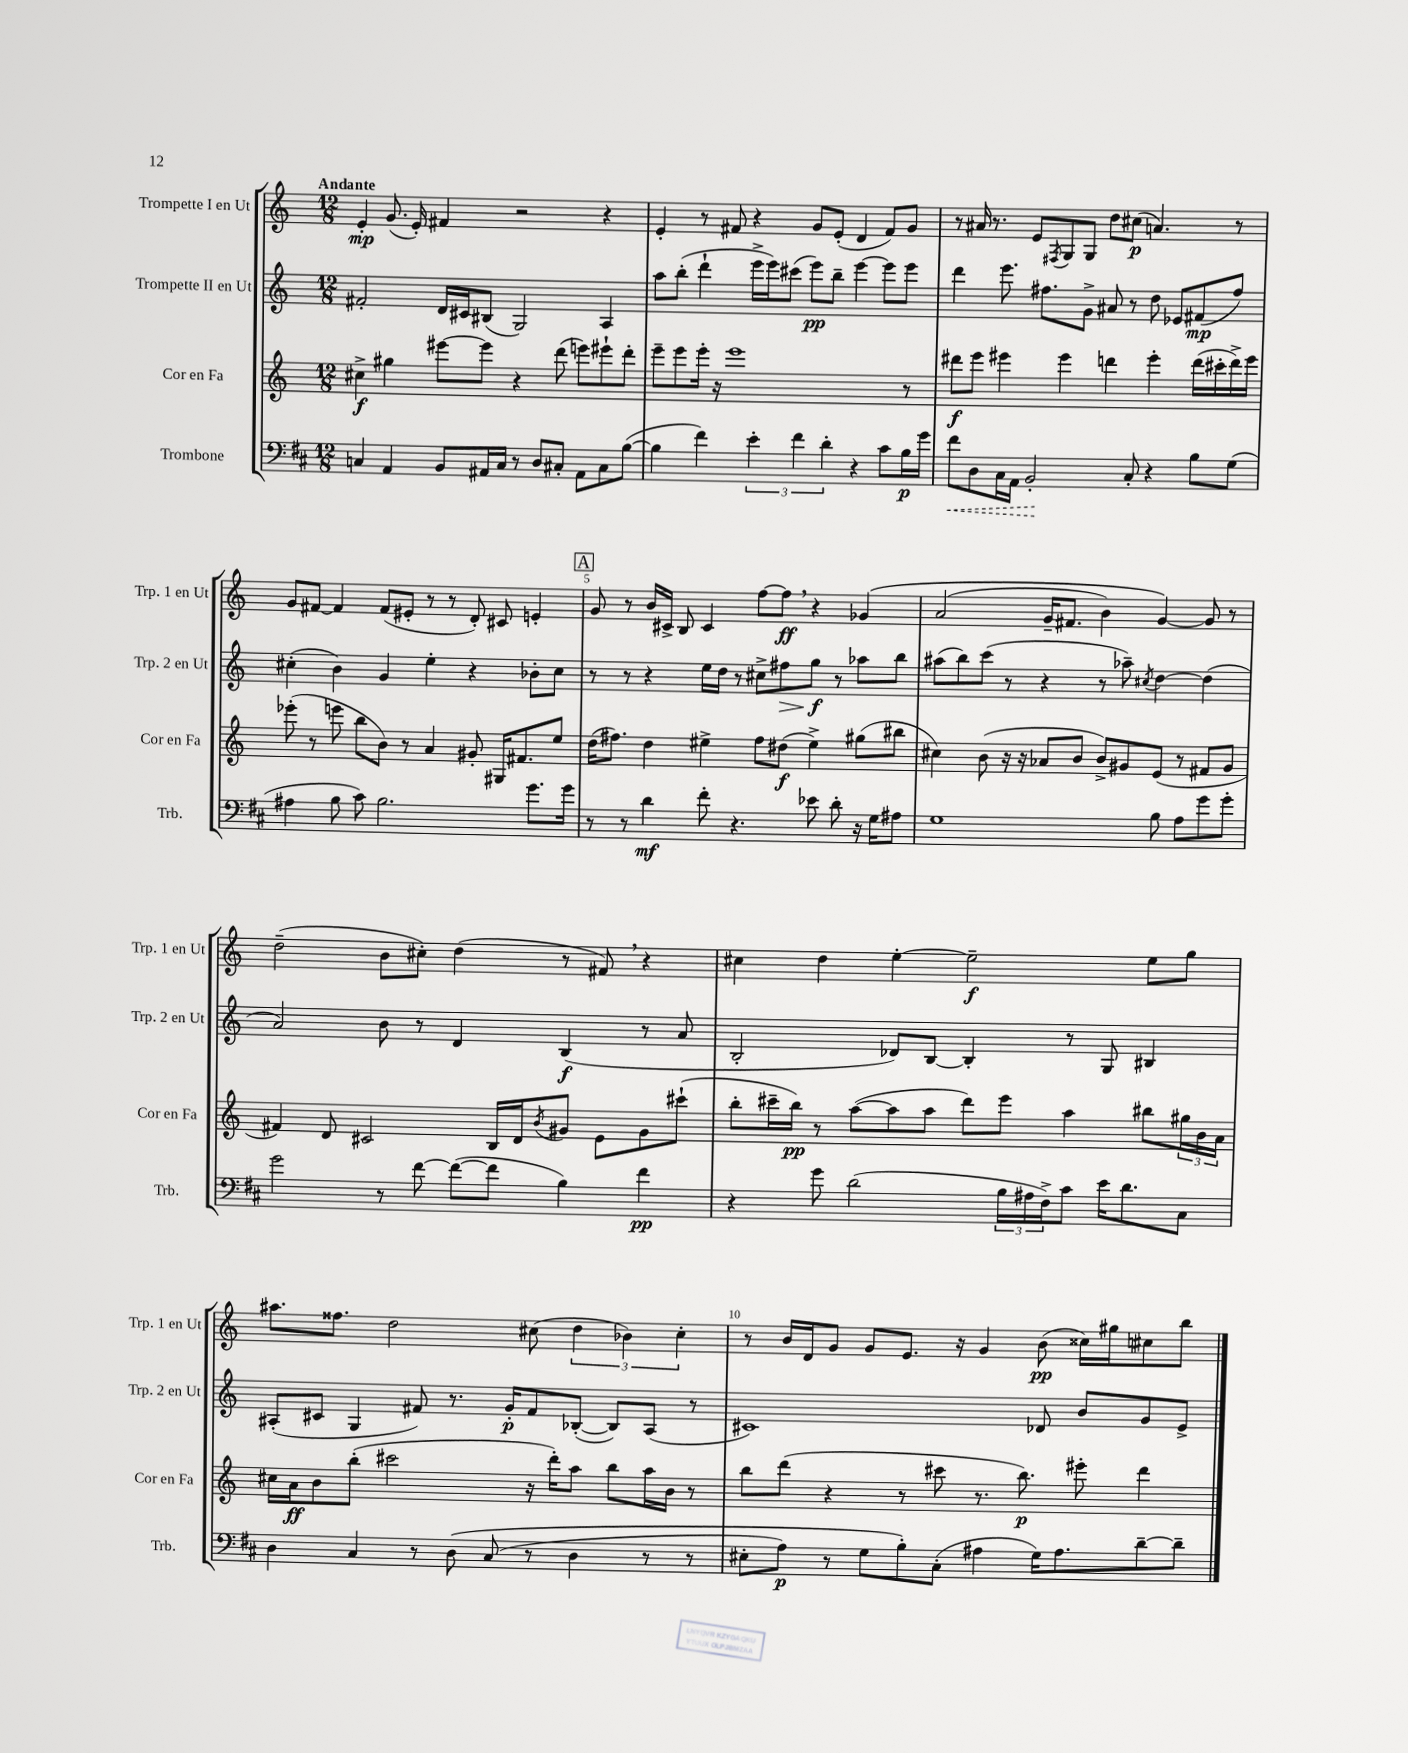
<<
\new StaffGroup <<
\new Staff = "s0" \with { instrumentName = "Trompette I en Ut" shortInstrumentName = "Trp. 1 en Ut" } {
    \clef treble \key c \major \numericTimeSignature \time 12/8 \tempo "Andante"
    e'4-.\mp g'8.( e'16-.) fis'4 r2 r4 |
    e'4-. r8 fis'8 r4 g'8 e'8-.( d'4 fis'8) g'8 |
    r8 ais'16 r8. e'8 \acciaccatura { fis8 } g8 g8 d''8 cis''8\p( a'4.) r8 |
    g'8 fis'8~ fis'4 fis'8( eis'8-. r8 r8 d'8-.) cis'8 e'4-. |
    \mark \markup { \box "A" } g'8 r8 b'16 cis'16-> b8 cis'4 f''8~ f''8\ff \breathe r4 ges'4\( |
    a'2( g'16-- fis'8. b'4) g'4~\) g'8 r8 |
    d''2--( b'8 cis''8-.) d''4( r8 fis'8) \breathe r4 |
    cis''4 d''4 e''4~-. e''2--\f e''8 g''8 |
    ais''8. fisis''8. d''2 cis''8( \tuplet 3/2 { d''4 bes'4) cis''4-. } |
    r8 b'16 d'16 g'8 g'8 e'8. r16 g'4 b'8\pp( cisis''16) gis''16 cis''8 b''8 \bar "|." |
}
\new Staff = "s1" \with { instrumentName = "Trompette II en Ut" shortInstrumentName = "Trp. 2 en Ut" } {
    \clef treble \key c \major \numericTimeSignature \time 12/8
    fis'2-. d'16 cis'16 bis8( g2) a4 |
    a''8 b''8-.( d'''4-! e'''16-> e'''16) cis'''8( e'''8\pp) b''8-- e'''4~ e'''8 e'''8 |
    d'''4 e'''8. fis''8. g'8-> ais'8 r8 d''8 ees'8 fis'8\mp( fis''8) |
    cis''4-.( b'4) g'4 e''4-. r4 bes'8-. cis''8 |
    \mark \markup { \box "A" } r8 r8 r4 e''16 d''16 r8 cis''8-> fis''8\> g''8\f\! r8 aes''8 b''8 |
    ais''8( b''8) c'''8( r8 r4 r8 aes''8--) \acciaccatura { cis''8 } d''4~ d''4( |
    a'2) b'8 r8 d'4 b4\f( r8 a'8 |
    b2-. des'8) b8~ b4-. r8 g8 bis4 |
    ais8-.( cis'8 g4 fis'8) r8. g'16-.\p fis'8 bes8~-.( bes8) ais8( r8 |
    cis'1) des'8 b'8 g'8 e'8-> \bar "|." |
}
\new Staff = "s2" \with { instrumentName = "Cor en Fa" shortInstrumentName = "Cor en Fa" } {
    \clef treble \key c \major \numericTimeSignature \time 12/8
    cis''4->\f gis''4 eis'''8~ eis'''8 r4 d'''8( e'''8) eis'''8-! d'''8-. |
    e'''8-- e'''8 e'''16-. r16 e'''1 r8 |
    dis'''8\f e'''8 eis'''4 eis'''4 d'''4 eis'''4-. d'''16( cis'''16-. d'''16->) eis'''16 |
    ees'''8-.( r8 e'''8 b''8 b'8) r8 a'4 gis'8-. gis16 fis'8. e''8 |
    \mark \markup { \box "A" } d''16( fis''8.) d''4 eis''4-> fis''8 dis''8\f( eis''4->) gis''8( bis''8 |
    cis''4) b'8( r16 r16 aes'8 b'8 b'8->) gis'8 e'8( r8 fis'8 gis'8 |
    fis'4) d'8 cis'2 b16 d'16 \acciaccatura { b'8 } gis'8 e'8 gis'8 cis'''8-!( |
    b''8-. cis'''16-- b''16\pp) r8 a''8~( a''8 a''8 d'''8) e'''8 a''4 bis''8 \tuplet 3/2 { gis''16 b'16 a'16 } |
    cis''16 a'16\ff b'8 b''8-.( cis'''2 r16 d'''16-.) a''8 b''8 a''16 b'16 r8 |
    b''8 d'''8( r4 r8 cis'''8 r8. b''8.\p) eis'''8-. d'''4 \bar "|." |
}
\new Staff = "s3" \with { instrumentName = "Trombone" shortInstrumentName = "Trb." } {
    \clef bass \key d \major \numericTimeSignature \time 12/8
    c4 a,4 b,8 ais,16 c16 r8 d8 cis8-. ais,8 cis8 b8~( |
    b4 fis'4) \tuplet 3/2 { e'4-. fis'4 d'4-. } r4 cis'8 b16\p g'16 |
    \once \override Hairpin.style = #'dashed-line fis'8\< d8 cis16 a,16 b,2-.\! cis8-. r4 b8 g8( |
    ais4 b8 cis'8) b2. g'8. g'16 |
    \mark \markup { \box "A" } r8 r8 d'4\mf fis'8-. r4. ees'8 d'8-. r16 g16 ais8 |
    g1 b8 a8 g'8 g'8-. |
    g'2 r8 fis'8~ fis'8~( fis'8 b4) fis'4\pp |
    r4 g'8 d'2( \tuplet 3/2 { b16 ais16 fis16->) } cis'8 e'16 d'8. cis8 |
    d4 cis4 r8 d8\( cis8( r8 d4 r8 r8 |
    eis8-. a8\p) r8 g8 b8-.\) cis8-.( ais4 g16) ais8. d'8~-- d'8-- \bar "|." |
}
>>
>>
\layout { \context { \Score \override BarNumber.break-visibility = ##(#f #t #t) barNumberVisibility = #(every-nth-bar-number-visible 5) } }
